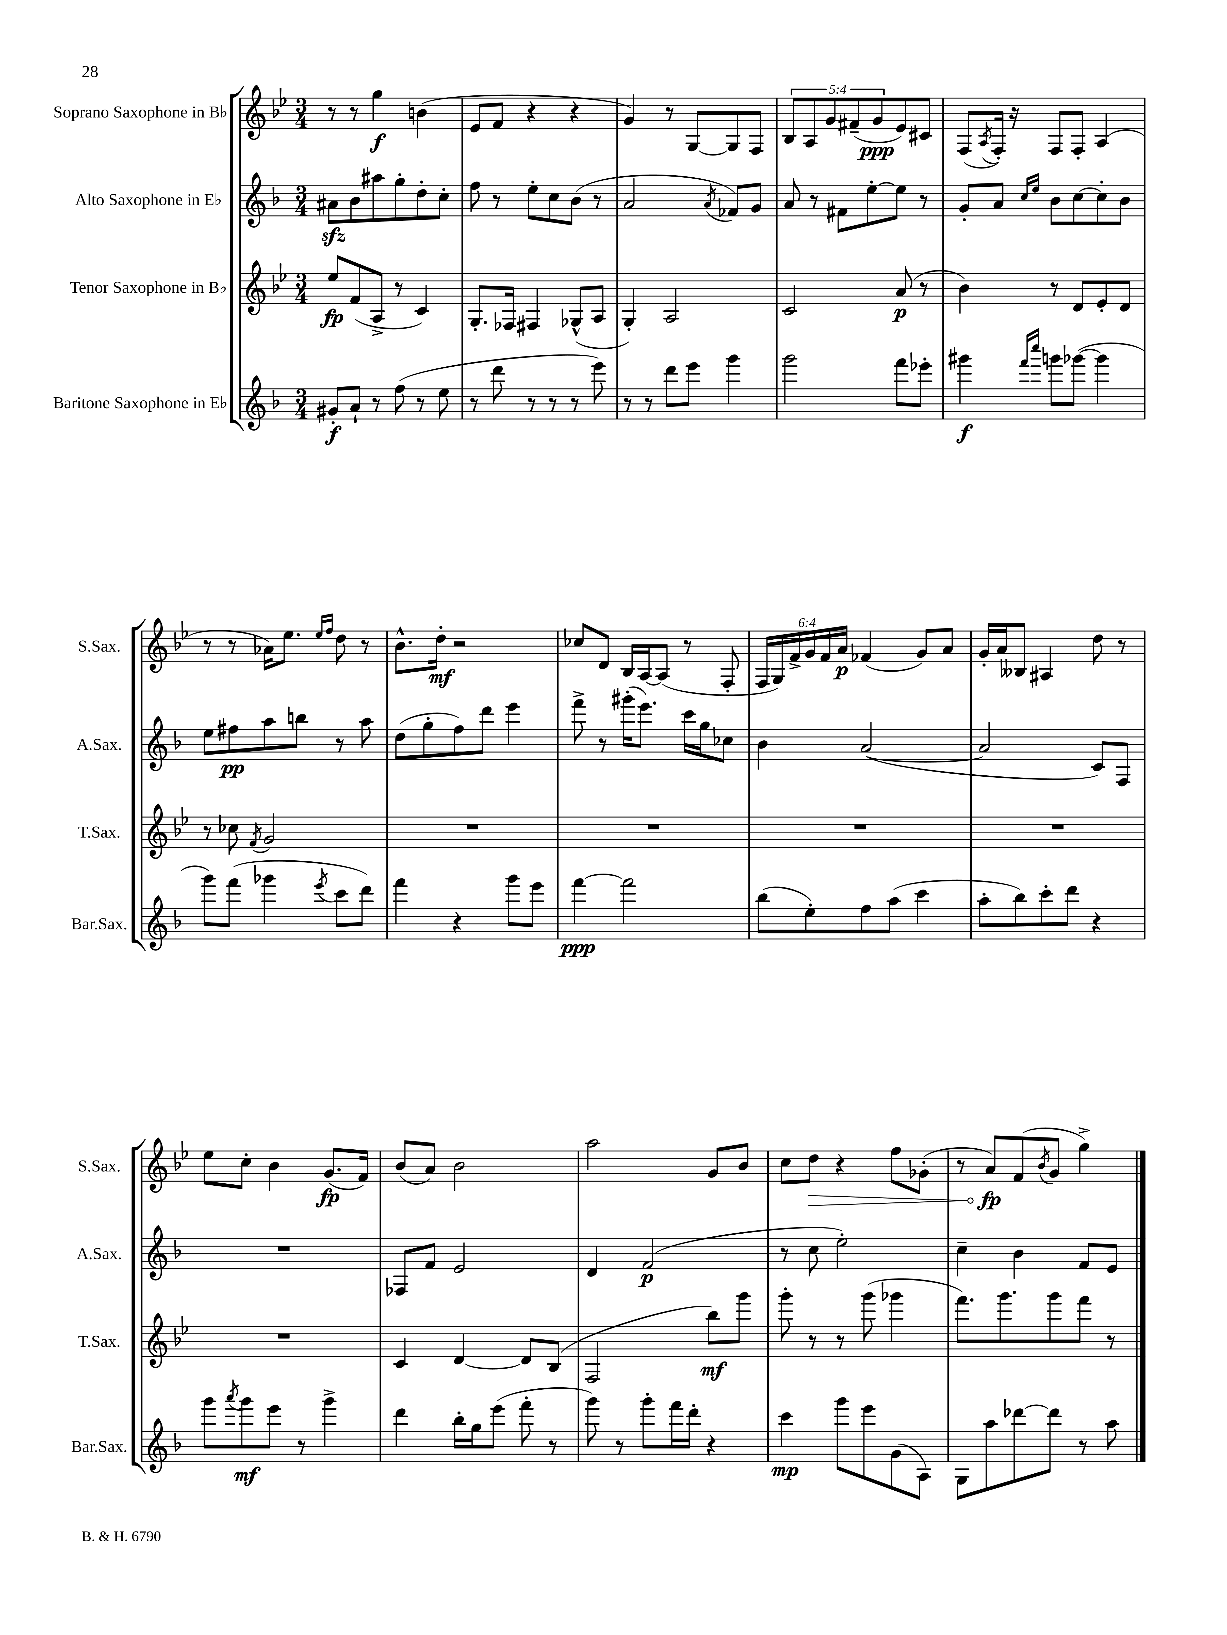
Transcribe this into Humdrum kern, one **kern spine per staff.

**kern	**kern	**kern	**kern
*staff4	*staff3	*staff2	*staff1
*clefG2	*clefG2	*clefG2	*clefG2
*k[b-]	*k[b-e-]	*k[b-]	*k[b-e-]
*M3/4	*M3/4	*M3/4	*M3/4
8g#'	8ee-	8a#	8r
8a`	(8f	8b-	8r
8r	8A^	8aa#	4gg
(8ff	8r	8gg'	.
8r	4c)	8dd'	(4b
8ee	.	8cc'	.
=	=	=	=
8r	8.G'	8ff	8e-
8ddd	.	8r	8f
.	16F-	.	.
8r	4F#	8ee'	4r
8r	.	8cc	.
8r	(8G-^^	(8b-	4r
8eee)	8A	8r	.
=	=	=	=
8r	4G')	2a	4g)
8r	.	.	.
8ddd	2A	.	8r
8eee	.	.	[8G
.	.	8qa	.
4ggg	.	8f-)	8G]
.	.	8g	8F
=	=	=	=
2ggg	2c	8a	10B-
.	.	.	10A
.	.	8r	.
.	.	.	10g
.	.	8f#	.
.	.	.	(10f#~
.	.	[8ee'	.
.	.	.	10g
8fff	(8a	8ee]	8e-)
8eee-'	8r	8r	8c#
=	=	=	=
4ggg#	4b-)	8g'	(8F
.	.	.	8qA
.	.	8a	16F')
.	.	.	16r
16qqfff	.	16qqcc	.
16qqcccc	.	16qqee	.
8ggg	8r	8b-	8F
([8ggg-	8d	[8cc	8F'
4ggg-]	8e-'	8cc']	(4A
.	8d	8b-	.
=	=	=	=
8ggg)	8r	8ee	8r
(8fff	8cc-	8ff#	8r
.	8qf	.	.
4ggg-	2g	8aa	16a-)
.	.	.	8.ee-
.	.	8bb	.
.	.	.	16qqee-
8qeee	.	.	16qqff
8ccc	.	8r	8dd
8ddd)	.	8aa	8r
=	=	=	=
4fff	2.r	(8dd	8.b-^^
.	.	8gg'	.
.	.	.	16dd'
4r	.	8ff)	2r
.	.	8ddd	.
8ggg	.	4eee	.
8eee	.	.	.
=	=	=	=
[4fff	2.r	8fff^	8cc-
.	.	8r	8d
2fff]	.	(16ggg#'	16B-
.	.	8.eee)	[16A
.	.	.	(8A]
.	.	16ccc	8r
.	.	16gg	.
.	.	8cc-	8F'
=	=	=	=
(8bb-	2.r	4b-	24F
.	.	.	24G)
.	.	.	24f^
8ee')	.	.	24g
.	.	.	24f
.	.	.	24a
8ff	.	([2a	(4f-
(8aa	.	.	.
4ccc	.	.	8g)
.	.	.	8a
=	=	=	=
8aa'	2.r	2a]	16g'
.	.	.	16a
8bb-)	.	.	8B--
8ccc'	.	.	4A#
8ddd	.	.	.
4r	.	8c)	8dd
.	.	8F	8r
=	=	=	=
8ggg	2.r	2.r	8ee-
8qaaa	.	.	.
8ggg	.	.	8cc'
8eee	.	.	4b-
8r	.	.	.
4ggg^	.	.	(8.g
.	.	.	16f)
=	=	=	=
4ddd	4c	8F-	(8b-
.	.	8f	8a)
16bb-'	[4d	2e	2b-
16gg	.	.	.
(8eee	.	.	.
8fff'	8d]	.	.
8r	(8B-	.	.
=	=	=	=
8ggg)	2F	4d	2aa
8r	.	.	.
8ggg'	.	(2f	.
16fff	.	.	.
16ddd'	.	.	.
4r	8bb-)	.	8g
.	8ggg	.	8b-
=	=	=	=
4ccc	8ggg'	8r	8cc
.	8r	8cc	8dd
8ggg	8r	2ee')	4r
8eee	(8ggg	.	.
(8g	4ggg-	.	8ff
8A)	.	.	(8g-'
=	=	=	=
8G	8.fff)	4cc~	8r
8aa	.	.	8a)
.	8.ggg	.	.
[8ddd-	.	4b-	(8f
.	.	.	8qb-
8ddd-]	8ggg	.	8g
8r	8fff	8f	4gg^)
8aa	8r	8e	.
==	==	==	==
*-	*-	*-	*-
